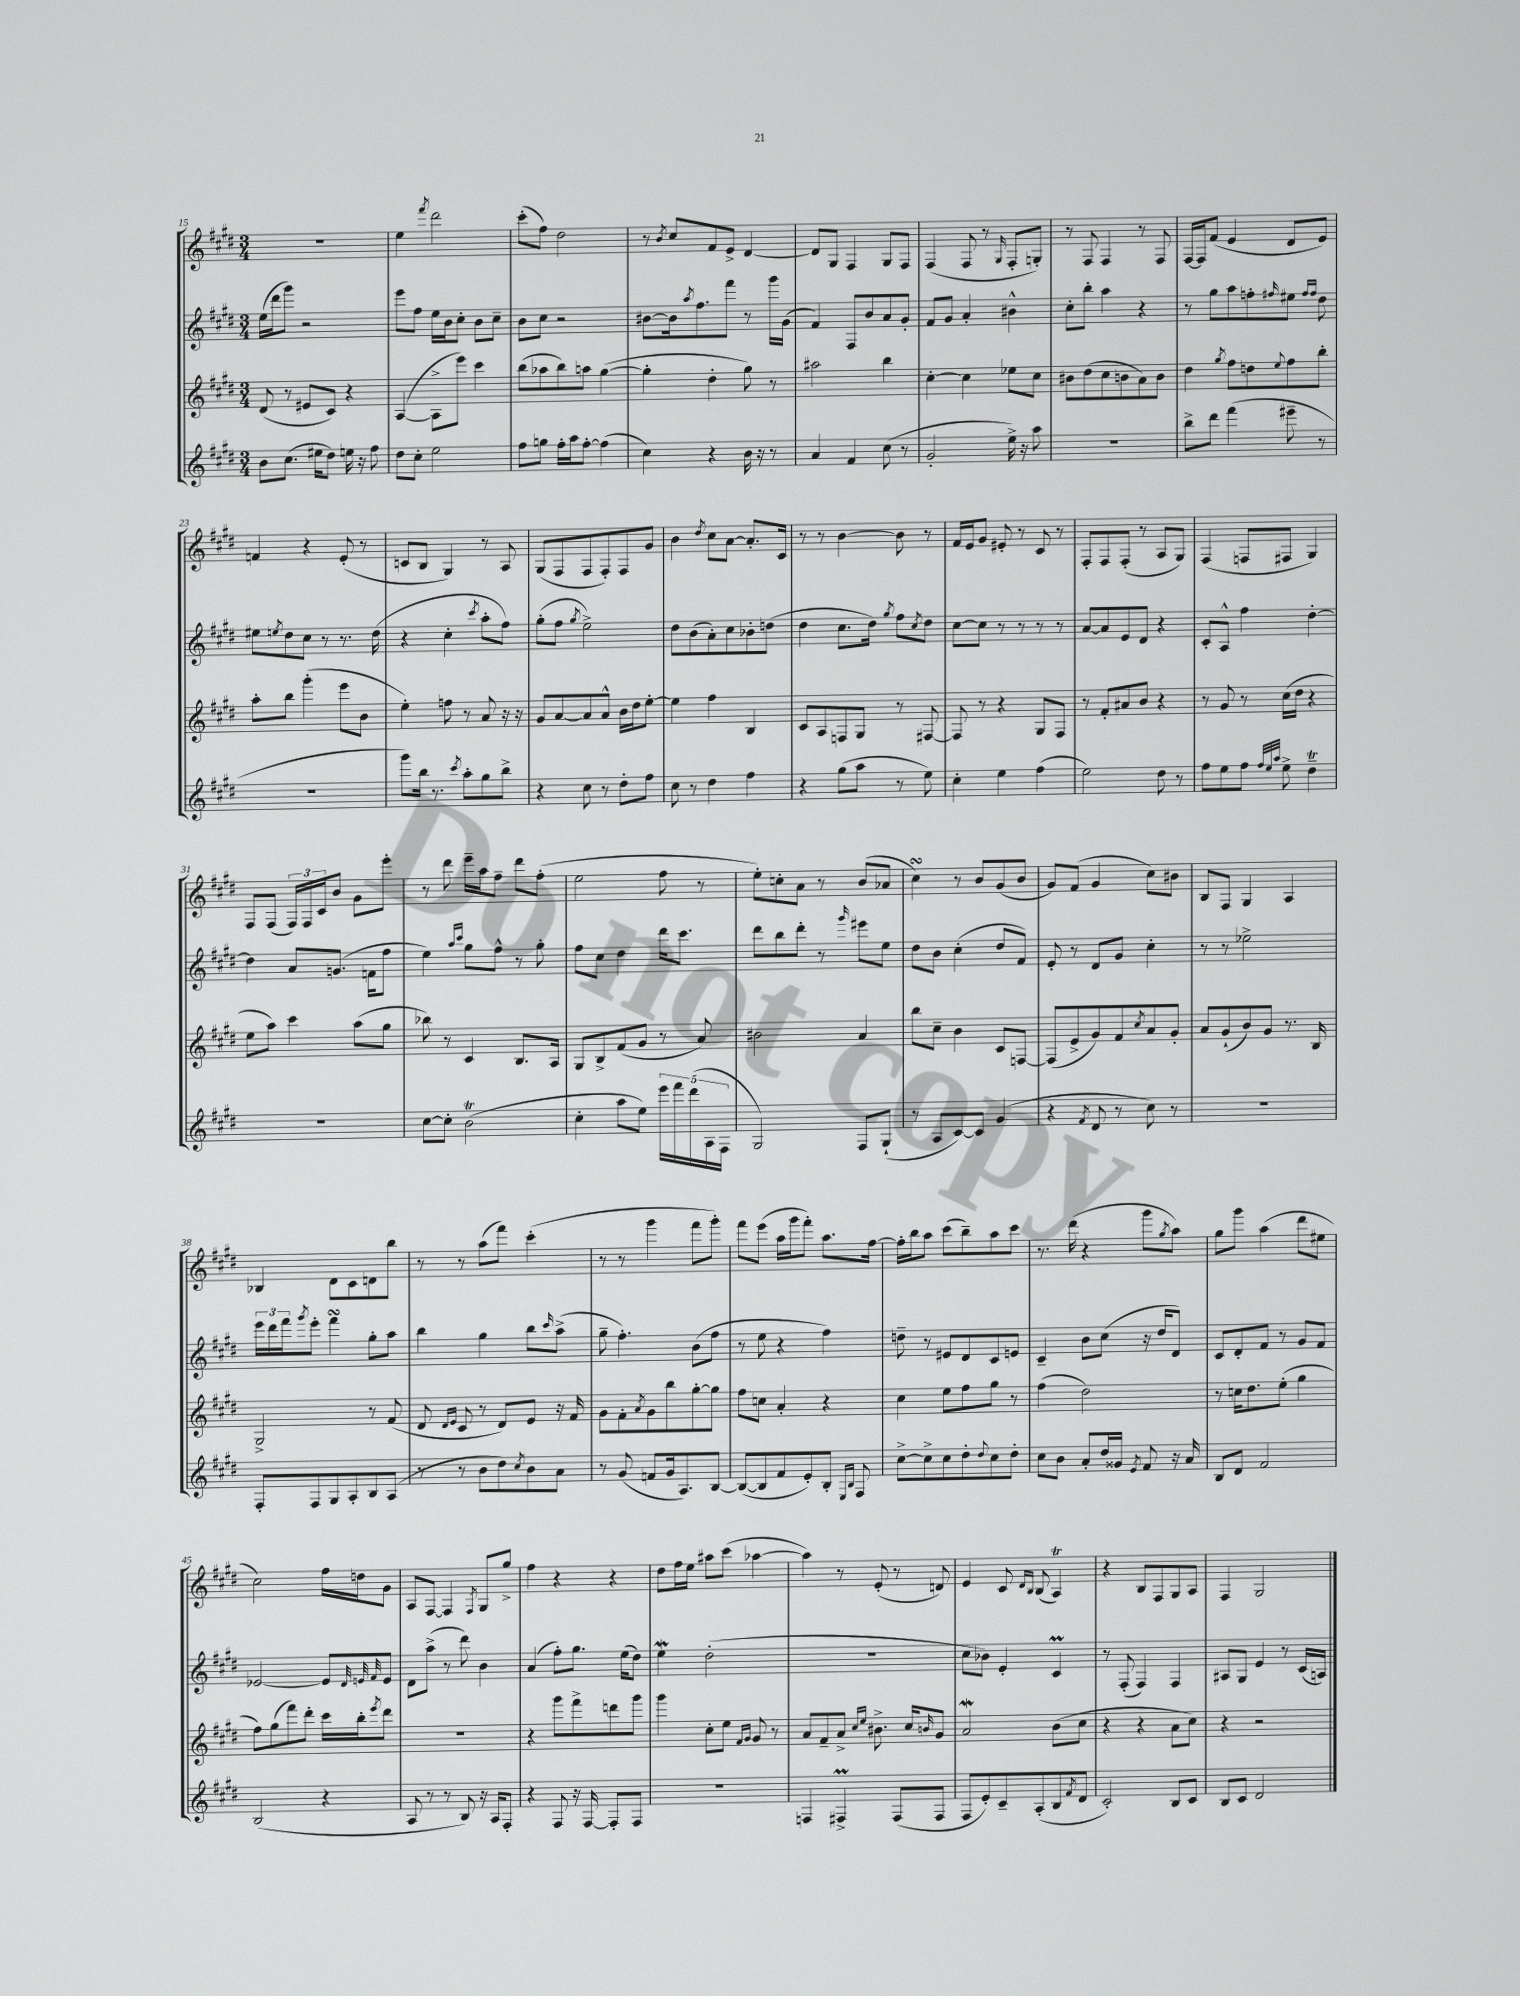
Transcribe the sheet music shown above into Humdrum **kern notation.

**kern	**kern	**kern	**kern
*staff4	*staff3	*staff2	*staff1
*clefG2	*clefG2	*clefG2	*clefG2
*k[f#c#g#d#]	*k[f#c#g#d#]	*k[f#c#g#d#]	*k[f#c#g#d#]
*M3/4	*M3/4	*M3/4	*M3/4
8b	(8d#	(16ee	2.r
.	.	16ddd#	.
(8.cc#	8r	8ggg#)	.
.	8e#	2r	.
16ee#	.	.	.
8dd#)	8c#)	.	.
16ee	4r	.	.
16r	.	.	.
8ff#	.	.	.
=	=	=	=
8dd#	([4A	8eee	4ee
8cc#'	.	8ff#	.
.	.	.	8qfff#
2ee	8A^]	16ee	2ddd#
.	.	16b	.
.	8eee)	8cc#'	.
.	4ccc#	8b	.
.	.	8cc#~	.
=	=	=	=
8ff#	(8bb	8b	(8ccc#'
8gg	8aa-	8cc#	8ff#)
16ff#'	8bb)	2r	2dd#
16aa	.	.	.
[8ff#'	8aa	.	.
(4ff#]	([4gg#	.	.
=	=	=	=
4cc#)	4gg#']	[8b#	8r
.	.	.	8qb
.	.	16b#]	8cc#
.	.	8qaa	.
.	.	8.ff#	.
4r	4dd#'	.	8f#
.	.	8fff#	8e^
16b	8gg#)	8r	[4d#
16r	.	.	.
8r	8r	16ggg#	.
.	.	(16g#	.
=	=	=	=
4a	2aa#	4f#)	8d#]
.	.	.	8G#
4f#	.	8F#	4F#
.	.	8b	.
(8cc#	4bb	8a	8G#
8r	.	8g#'	8F#
=	=	=	=
2g#'	[4cc#'	8f#	(4F#
.	.	8g#	.
.	4cc#]	4a'	8F#
.	.	.	8r
.	.	.	16qqG#
16ee^)	8ee-	4b#^^	8F#'
16r	.	.	.
8aa	8cc#	.	8G')
=	=	=	=
2.r	8b#	8cc#'	8r
.	(8dd#	8bb'	8F#
.	8cc#	4aa	4F#
.	8b	.	.
.	8a)	4r	8r
.	8b	.	8F#
=	=	=	=
8bb^	4dd#	8r	[16F#
.	.	.	16F#]
8ddd#	.	8gg#	(8f#
.	8qgg#	.	.
(4fff#	8ff#	8aa	4e
.	8dd	8ff'	.
.	8qqee	16qqff#	.
8eee#~	8ff#	8ee#	8d#
.	.	16qqff#	.
.	.	16qqff#	.
8r	8bb'	8dd#	8e)
=	=	=	=
2.r	8aa'	8ee#	4f
.	.	8qee	.
.	8bb	8dd#	.
.	(4ggg#'	8cc#	4r
.	.	8r	.
.	8eee	8.r	(8e'
.	8b	.	8r
.	.	(16dd#	.
=	=	=	=
8ggg#)	4ee')	4r	8c
16bb	.	.	8B
8.r	.	.	.
.	8ff	4cc#'	4G#)
8qccc#	.	.	.
8aa'	8r	.	.
.	.	8qccc#	.
8gg#	8a	8aa'	8r
8bb^	16r	8ff#)	8A
.	16r	.	.
=	=	=	=
4r	8g#	(8gg#'	(8G#
.	[8a	8ff#	8F#
.	.	8qgg#	.
8cc#	8a]	2ee^)	8F#
8r	8a^^	.	8F#')
8dd#'	16b	.	8F#
.	16dd#	.	.
8ff#	[8ee'	.	8g#
=	=	=	=
8cc#	4ee]	8dd#	4b
8r	.	(8b	.
.	.	.	8qdd#
4dd#	4ff#	8a')	8cc#
.	.	8cc#	[8a
4ff#	4B	8b-'	8.a']
.	.	(8dd	.
.	.	.	16c#
=	=	=	=
4r	8c#	4dd#	8r
.	8A	.	8r
(8gg#	8F	8.cc#	[4b
8aa	8G#	.	.
.	.	16dd#)	.
.	.	8qgg#	.
8r	8r	8ff#	8b]
.	.	8qcc#	.
8ee)	[8F#	8dd#	8r
=	=	=	=
4cc#'	8F#]	[8cc#	16f#
.	.	.	16e
.	8r	8cc#]	8g#
4ee	4r	8r	8e#'
.	.	8r	8r
(4ff#	8G#	8r	8c#
.	8F#	8r	8r
=	=	=	=
2ee)	8r	[8a	8F#'
.	8f#'	8a]	8F#
.	8a#	8e	(8F#'
.	8b	8d#	8r
8dd#	4r	4r	8A
8r	.	.	8G#)
=	=	=	=
8ff#	8r	8c#'	(4F#
8ee	8g#	8A^^	.
8ff#	8r	4ff#	8F
32qqff#	.	.	.
32qqee	.	.	.
32qqaa	.	.	.
8ee^	(16cc#	.	8F#
.	16dd#	.	.
4dd#~	4r	[4dd#'	4G#)
=	=	=	=
2.r	8ee	4dd#]	8F#
.	8aa)	.	(8F#
.	4ccc#	8a	24F#)
.	.	.	24F#
.	.	.	24c#
.	.	(8.g	8b
.	(8aa	.	8g#
.	.	16f	.
.	8gg#	8ff#	8eee'
=	=	=	=
[8cc#	8bb-)	4ee)	8r
8cc#']	8r	.	8ddd#
.	.	16qqaa	.
.	.	16qqccc#	.
(2b	4c#	8gg#	16eee~
.	.	.	16aa
.	.	8ff#^^	8ff#~
.	8.B	8r	8ddd#
.	.	8gg#'	(8ff#'
.	16A	.	.
=	=	=	=
4cc#'	8G#	8ff#	2ee
.	8B^	8cc#	.
8aa	(8f#	4dd#	.
8ee)	8g#	.	.
20eee	8r	16ddd#	8ff#
20fff#	.	.	.
.	.	8.ccc#	.
(20ddd#	.	.	.
.	8a)	.	8r
20A	.	.	.
20F#	.	.	.
=	=	=	=
2G#)	2b#	8ddd#	8ee')
.	.	8bb	8cc'
.	.	8ddd#'	8a
.	.	8r	8r
.	.	16qqggg#	.
8F#	4a	8eee#	(8b
(8G#`	.	8ee	8a-
=	=	=	=
8r	8bb	8dd#	4cc#)
8A	8cc#~	8b	.
[8c#)	4b	(4cc#'	8r
8c#]	.	.	8b
(4g#	8c#	8dd#	(8g#
.	[8F	8f#)	8b
=	=	=	=
4r	(8F]	8e'	8g#)
.	8e^	8r	(8f#
8qf#	.	.	.
8d#	8g#)	8d#	4g#
8r	8f#	8g#	.
.	8qcc#	.	.
8cc#)	8a	4cc#'	8cc#)
8r	8g#'	.	8b#
=	=	=	=
2.r	8a	8r	8B
.	(8g#`	8r	8F#
.	8b)	2ee-^	4G#
.	8g#	.	.
.	8.r	.	4A
.	16B	.	.
=	=	=	=
8F#'	2G#^	24eee	4B-
.	.	24ddd#	.
.	.	24fff#	.
.	.	8qggg#	.
8F#	.	8eee'	.
8G#	.	4fff#	8d#
8A'	.	.	8c#
8B	8r	8gg#'	8d
(8A	(8f#	8aa	8bb
=	=	=	=
8r	8d#	4bb	8r
.	16qqd#	.	.
.	16qqe	.	.
8r	8c#	.	8r
8b	8r	4gg#	(8aa
8dd#)	8d#)	.	8fff#)
8qcc#	.	.	.
8b	8e	8bb	(4ccc#'
.	.	16qqccc#	.
8a	16r	(8aa^	.
.	16f#	.	.
=	=	=	=
8r	8g#	8gg#~	8r
(8g#	8f#'	4.ff#')	8r
.	8qa	.	.
8f	8g#	.	4ggg#
16g#	8bb	.	.
8.A)	.	.	.
.	[8gg#'	(8b	8fff#
[8B	8gg#]	8ff#	8ggg#')
=	=	=	=
(8B_	8ff#	8r	8fff#
8B]	8cc	8ee	(8eee
8f#	4a'	4r	16aa
.	.	.	16ggg#
8e')	.	.	8fff#')
8B'	4r	4ff#)	8.aa
16qqE	.	.	.
16qqB	.	.	.
8F#	.	.	.
.	.	.	[16ff#
=	=	=	=
[8cc#^	4cc#	8dd~	16ff#']
.	.	.	16bb
8cc#^]	.	8r	8aa
8cc#	8ee	8e#	(8ccc#
8dd#'	8ff#	8d#	8bb~)
8qqdd#	.	.	.
8cc#	8gg#	8c#	8aa
8dd#'	8r	8e	8ccc#
=	=	=	=
8cc#	(4ff#	4c#~	8.r
8b	.	.	.
.	.	.	(16ddd#
8a'	2dd#)	8b	4r
16dd#	.	(8cc#	.
16g##	.	.	.
8qe	.	.	.
8f#	.	16r	8ggg#
.	.	16dd#	.
.	.	.	8qgg#
16r	.	8d#)	8aa)
16a	.	.	.
=	=	=	=
8B	8r	8c#	8gg#
8d#	16cc	8d#'	8ggg#
.	8.dd#	.	.
2f#	.	8f#	(4aa
.	(8ee'	8r	.
.	4gg#	8g#	8ddd#
.	.	8f#	8ee#
=	=	=	=
(2B	8ff#)	[2e-	2cc#)
.	(8gg#	.	.
.	8fff#)	.	.
.	8ddd#'	.	.
4r	16ccc#	8e-]	16ff#
.	16bb'	.	16dd
.	.	32qqd#	.
.	.	32qqe	.
.	8qeee	32qqf#	.
.	8ddd#	8e	8g#
=	=	=	=
8A	2.r	8d#	8A
8r	.	(8aa^	[8F#
8r	.	8r	4F#]
8B)	.	8ddd#)	.
.	.	.	8qF#
16r	.	4b	8G#
16A	.	.	.
8F#'	.	.	8gg#^
=	=	=	=
4r	4r	(4a	4ff#
8F#	8ggg#	8ff#')	4r
16r	8fff#^	8.gg#	.
[16F#	.	.	.
8F#']	8ddd	.	4r
.	.	(16ee	.
8F#	8ggg#	8dd#)	.
=	=	=	=
2.r	4ggg#	4ee	8dd#
.	.	.	16ff#
.	.	.	16ee
.	8cc#'	(2dd#'	8aa#
.	8ee	.	(8ccc#
.	16qqf#	.	.
.	16qqg#	.	.
.	8g#	.	[4aa-
.	8r	.	.
=	=	=	=
4F	8a	2.r	4aa-])
.	8f#~	.	.
4F#^	8a^	.	8r
.	16qqcc#	.	.
.	16qqee	.	.
.	8.b#^	.	(8e'
(8F#	.	.	8r
.	16cc#	.	.
.	16qqb	.	.
8F#	8g#	.	8d)
=	=	=	=
8F#	2a	8cc#	4e
8e')	.	8b-)	.
8c#~	.	4e'	8c#
.	.	.	16qqd#
.	.	.	16qqB
(8A'	.	.	(8B
8B	(8b	4c#	4A)
8qf#	.	.	.
8d#	8cc#	.	.
=	=	=	=
2c#')	4r	8r	4r
.	.	(8F#'	.
.	4r	4F#)	8B
.	.	.	8F#
8B	8a	4F#	8G#
8c#	8cc#)	.	8A
=	=	=	=
8B	4r	8A#	4F#
8c#	.	8G#	.
2d#	2r	4e	2G#
.	.	8r	.
.	.	(16c#	.
.	.	16A)	.
==	==	==	==
*-	*-	*-	*-
